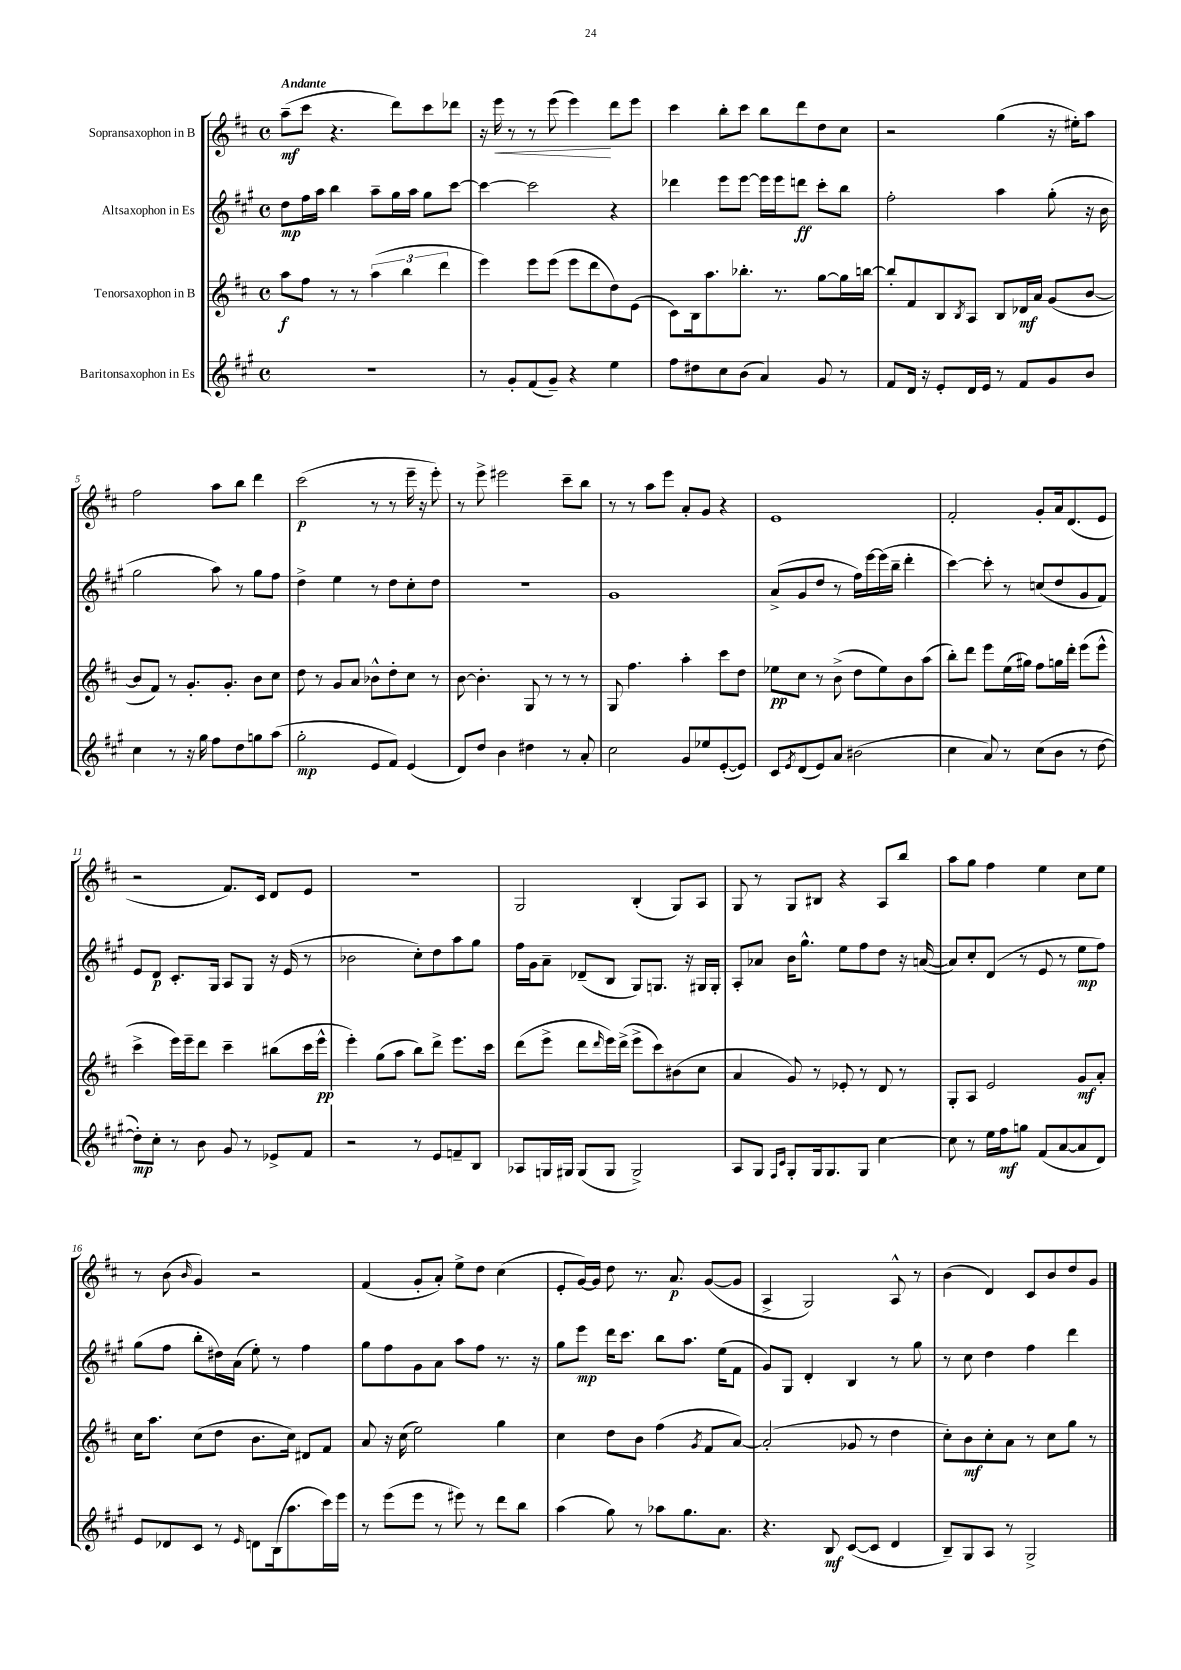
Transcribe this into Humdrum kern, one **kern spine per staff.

**kern	**dynam	**kern	**dynam	**kern	**dynam	**kern	**dynam
*part4	*part4	*part3	*part3	*part2	*part2	*part1	*part1
*staff4	*staff4	*staff3	*staff3	*staff2	*staff2	*staff1	*staff1
*I"Baritonsaxophon in Es	*	*I"Tenorsaxophon in B	*	*I"Altsaxophon in Es	*	*I"Sopransaxophon in B	*
*clefG2	*	*clefG2	*	*clefG2	*	*clefG2	*
*k[f#c#g#]	*	*k[f#c#]	*	*k[f#c#g#]	*	*k[f#c#]	*
*M4/4	*	*M4/4	*	*M4/4	*	*M4/4	*
*met(c)	*	*met(c)	*	*met(c)	*	*met(c)	*
=1	=1	=1	=1	=1	=1	=1	=1
!	!	!	!	!	!	!LO:TX:a:B:t=Andante	!
1r	.	8aa\L	f	8dd\L	mp	(8aa~\L	mf
.	.	8ff#\J	.	16ff#\L	.	8ccc#\J	.
.	.	.	.	16aa\JJ	.	.	.
.	.	8r	.	4bb\	.	4.r	.
.	.	8r	.	.	.	.	.
.	.	(6aa\	.	8aa~\L	.	.	.
.	.	.	.	16gg#\L	.	8ddd\L)	.
.	.	6bb\	.	.	.	.	.
.	.	.	.	16aa\JJ	.	.	.
.	.	.	.	8gg#\L	.	8ccc#\	.
.	.	6ddd\	.	.	.	.	.
.	.	.	.	[8ccc#\J	.	8ddd-X\J	.
=2	=2	=2	=2	=2	=2	=2	=2
8r	.	4eee\)	.	4ccc#\_	.	16r	.
!	!	!	!	!	!	!	!LO:HP:b
.	.	.	.	.	.	16eee\	<
8g#'/L	.	.	.	.	.	8r	.
(8f#/	.	8eee\L	.	2ccc#\]	.	8r	.
8g#~/J)	.	(8eee\J	.	.	.	(8eee\	.
4r	.	8eee\L	.	.	.	4eee\)	.
.	.	8ddd\	.	.	.	.	.
4ee\	.	8dd\)	.	4r	.	8ddd\L	[
.	.	(8e\J	.	.	.	8eee\J	.
=3	=3	=3	=3	=3	=3	=3	=3
8ff#\L	.	8c#\L)	.	4ddd-X\	.	4ccc#\	.
8dd#X\	.	16B\k	.	.	.	.	.
.	.	8.aa\	.	.	.	.	.
8cc#\	.	.	.	8eee\L	.	8bb'\L	.
(8b\J	.	8.bb-X'\J	.	[8eee\J	.	8ccc#\J	.
4a/)	.	.	.	16eee\LL]	.	8bb\L	.
.	.	8.r	.	16eee\J	.	.	.
.	.	.	.	8dddn\J	ff	8ddd\	.
8g#/	.	[8gg\L	.	8ccc#'\L	.	8dd\	.
8r	.	16gg\L]	.	8bb\J	.	8cc#\J	.
.	.	[16bbn\JJ	.	.	.	.	.
=4	=4	=4	=4	=4	=4	=4	=4
8f#/L	.	8bb'/L]	.	2ff#'\	.	2r	.
16d/Jk	.	8f#/	.	.	.	.	.
16r	.	.	.	.	.	.	.
8e'/L	.	8B/	.	.	.	.	.
.	.	8qB/	.	.	.	.	.
16d/L	.	8A/J	.	.	.	.	.
16e/JJ	.	.	.	.	.	.	.
8r	.	8B/L	.	4aa\	.	(4gg\	.
8f#/L	.	16d-X/L	mf	.	.	.	.
.	.	16a/JJ	.	.	.	.	.
8g#/	.	(8g/L	.	(8gg#'\	.	16r	.
.	.	.	.	.	.	16ee#X'\KL)	.
8b/J	.	[8b/J	.	16r	.	8aa\J	.
.	.	.	.	16b\	.	.	.
!!LO:LB:g=z
=5	=5	=5	=5	=5	=5	=5	=5
4cc#\	.	8b/L]	.	2gg#\	.	2ff#\	.
.	.	8f#/J)	.	.	.	.	.
8r	.	8r	.	.	.	.	.
16r	.	8.g'/L	.	.	.	.	.
16gg#\	.	.	.	.	.	.	.
8ff#\L	.	.	.	8aa\)	.	8aa\L	.
.	.	8.g'/J	.	.	.	.	.
8dd\	.	.	.	8r	.	8bb\J	.
8ggn\	.	8b\L	.	8gg#\L	.	4ddd\	.
(8aa\J	.	8cc#\J	.	8ff#\J	.	.	.
=6	=6	=6	=6	=6	=6	=6	=6
2gg#'\	mp	8dd\	.	4dd^\	.	(2ccc#\	p
.	.	8r	.	.	.	.	.
.	.	8g/L	.	4ee\	.	.	.
.	.	8a/J	.	.	.	.	.
8e/L	.	8b-X^^\L	.	8r	.	8r	.
8f#/J)	.	8dd'\	.	8dd\L	.	8r	.
(4e/	.	8cc#\J	.	8cc#'\	.	16eee~\	.
.	.	.	.	.	.	16r	.
.	.	8r	.	8dd\J	.	8eee'\)	.
=7	=7	=7	=7	=7	=7	=7	=7
8d/L)	.	[8b\	.	1r	.	8r	.
8dd/J	.	4.b'\]	.	.	.	8eee^\	.
4b\	.	.	.	.	.	2eee#X\	.
4dd#X\	.	8G/	.	.	.	.	.
.	.	8r	.	.	.	.	.
8r	.	8r	.	.	.	8ccc#~\L	.
8a'/	.	8r	.	.	.	8bb\J	.
=8	=8	=8	=8	=8	=8	=8	=8
2cc#\	.	8G/	.	1g#	.	8r	.
.	.	4.ff#\	.	.	.	8r	.
.	.	.	.	.	.	8aa\L	.
.	.	.	.	.	.	8eee\J	.
8g#/L	.	4aa'\	.	.	.	8a'/L	.
8ee-X/	.	.	.	.	.	8g/J	.
([8e'/	.	8ccc#\L	.	.	.	4r	.
8e/J])	.	8dd\J	.	.	.	.	.
=9	=9	=9	=9	=9	=9	=9	=9
8c#/L	.	8ee-X\L	pp	(8a^/L	.	1e	.
8qe/	.	.	.	.	.	.	.
(8d/	.	8cc#\J	.	8g#/	.	.	.
8e/)	.	8r	.	8dd/J	.	.	.
8a/J	.	(8b^\	.	8r	.	.	.
(2b#X\	.	8dd\L	.	16ff#\LL)	.	.	.
.	.	.	.	[16eee\	.	.	.
.	.	8ee-\)	.	(16eee\]	.	.	.
.	.	.	.	16bb~\JJ	.	.	.
.	.	8b\	.	4ddd'\	.	.	.
.	.	(8aa\J	.	.	.	.	.
=10	=10	=10	=10	=10	=10	=10	=10
4cc#\	.	8bb'\L)	.	[4ccc#\)	.	2f#'/	.
.	.	8ddd\J	.	.	.	.	.
8a/)	.	8eee\L	.	8ccc#'\]	.	.	.
8r	.	(16ee\L	.	8r	.	.	.
.	.	16gg#X\JJ)	.	.	.	.	.
(8cc#\L	.	8ff#\L	.	(8ccn/L	.	8g'/L	.
8b\J	.	16ggn\L	.	8dd/	.	16a/k	.
.	.	16ddd'\JJ	.	.	.	(8.d/	.
8r	.	(8eee\L	.	8g#/	.	.	.
[8dd\	.	8eee^^\J	.	8f#/J)	.	8e/J	.
!!LO:LB:g=z
=11	=11	=11	=11	=11	=11	=11	=11
8dd'\L])	mp	4ccc#^\	.	8e/L	.	2r	.
8cc#'\J	.	.	.	8d/J	p	.	.
8r	.	16eee\LL)	.	8.c#'/L	.	.	.
.	.	16eee~\J	.	.	.	.	.
8b\	.	8ddd\J	.	.	.	.	.
.	.	.	.	16G#/Jk	.	.	.
8g#/	.	4ccc#~\	.	8A/L	.	8.f#/L)	.
8r	.	.	.	8G#/J	.	.	.
.	.	.	.	.	.	16c#/Jk	.
8e-X^/L	.	(8bb#X\L	.	16r	.	8d/L	.
.	.	.	.	(16e/	.	.	.
8f#/J	.	16ccc#\L	.	8r	.	8e/J	.
.	.	16eee^^\JJ	pp	.	.	.	.
=12	=12	=12	=12	=12	=12	=12	=12
2r	.	4eee'\)	.	2b-X\	.	1r	.
.	.	(8gg\L	.	.	.	.	.
.	.	8aa\J	.	.	.	.	.
8r	.	8bb\L)	.	8cc#'\L)	.	.	.
8e/L	.	8ddd^\J	.	8dd\	.	.	.
8fn~/	.	8.eee\L	.	8aa\	.	.	.
8B/J	.	.	.	8gg#\J	.	.	.
.	.	16ccc#\Jk	.	.	.	.	.
=13	=13	=13	=13	=13	=13	=13	=13
8A-X/L	.	(8ddd\L	.	16ff#\LL	.	2G/	.
.	.	.	.	16g#\J	.	.	.
16Gn/L	.	8eee^\J	.	8a~\J	.	.	.
16G#X/JJ	.	.	.	.	.	.	.
(8G#/L	.	8ddd\L	.	(8d-X~/L	.	.	.
.	.	16qqddd/	.	.	.	.	.
8G#/J	.	16eee\L)	.	8B/J	.	.	.
.	.	(16ddd^\JJ	.	.	.	.	.
2G#^/)	.	8eee^\L	.	8G#/L)	.	(4B'/	.
.	.	8ccc#\)	.	8.Gn/J	.	.	.
.	.	(8b#X\	.	.	.	8G/L)	.
.	.	.	.	16r	.	.	.
.	.	8cc#\J	.	16G#X/LL	.	8A/J	.
.	.	.	.	16G#'/JJ	.	.	.
=14	=14	=14	=14	=14	=14	=14	=14
8A/L	.	4a/	.	8A'/L	.	8G/	.
8G#/J	.	.	.	8a-X/J	.	8r	.
16qqF#/LL	.	.	.	.	.	.	.
16qqc#/JJ	.	.	.	.	.	.	.
8G#'/L	.	8g/)	.	16b\KL	.	8G/L	.
.	.	.	.	8.gg#^^\J	.	.	.
16G#/k	.	8r	.	.	.	8B#X/J	.
8.G#/	.	.	.	.	.	.	.
.	.	8e-X'/	.	8ee\L	.	4r	.
8G#/J	.	8r	.	8ff#\	.	.	.
[4cc#\	.	8d/	.	8dd\J	.	8A/L	.
.	.	8r	.	16r	.	8bb/J	.
.	.	.	.	([16an/	.	.	.
=15	=15	=15	=15	=15	=15	=15	=15
8cc#\]	.	8G'/L	.	8a/L])	.	8aa\L	.
8r	.	8A/J	.	8cc#'/	.	8gg\J	.
16ee\LL	.	2e/	.	(8d/J	.	4ff#\	.
16ff#\J	mf	.	.	.	.	.	.
8ggn\J	.	.	.	8r	.	.	.
(8f#/L	.	.	.	8e/	.	4ee\	.
[8a/	.	.	.	8r	.	.	.
8a/]	.	8g/L	mf	8ee\L	mp	8cc#\L	.
8d/J)	.	8a'/J	.	8ff#\J)	.	8ee\J	.
!!LO:LB:g=z
=16	=16	=16	=16	=16	=16	=16	=16
8e/L	.	16cc#\KL	.	(8gg#\L	.	8r	.
.	.	8.aa\J	.	.	.	.	.
8d-X/	.	.	.	8ff#\J	.	(8b\	.
.	.	.	.	.	.	16qqb/	.
8c#/J	.	(8cc#\L	.	8bb'\L	.	4g/)	.
8r	.	8dd\J	.	16dd#X\L)	.	.	.
.	.	.	.	(16a\JJ	.	.	.
16qqe/	.	.	.	.	.	.	.
8dn\L	.	8.b\L	.	8ee'\)	.	2r	.
(16B\k	.	.	.	8r	.	.	.
8.aa\	.	16cc#\Jk)	.	.	.	.	.
.	.	8d#X/L	.	4ff#\	.	.	.
16ccc#\L)	.	8f#/J	.	.	.	.	.
16eee\JJ	.	.	.	.	.	.	.
=17	=17	=17	=17	=17	=17	=17	=17
8r	.	8a/	.	8gg#\L	.	(4f#/	.
(8eee\L	.	16r	.	8ff#\	.	.	.
.	.	(16cc#\	.	.	.	.	.
8eee\J	.	2ee\)	.	8g#\	.	8g'/L	.
8r	.	.	.	8a\J	.	8a'/J)	.
8eee#X\)	.	.	.	8aa\L	.	8ee^\L	.
8r	.	.	.	8ff#\J	.	8dd\J	.
8ddd\L	.	4gg\	.	8.r	.	(4cc#\	.
8bb\J	.	.	.	.	.	.	.
.	.	.	.	16r	.	.	.
=18	=18	=18	=18	=18	=18	=18	=18
(4aa\	.	4cc#\	.	8gg#\L	.	8e'/L	.
.	.	.	.	8eee\J	mp	[16g/L)	.
.	.	.	.	.	.	16g/JJ]	.
8gg#\)	.	8dd\L	.	16ddd\KL	.	8dd\	.
.	.	.	.	8.ccc#\J	.	.	.
8r	.	8b\J	.	.	.	8.r	.
8aa-X\L	.	(4ff#\	.	8bb\L	.	.	.
.	.	.	.	.	.	8.a/	p
8.gg#\	.	.	.	8.aa\J	.	.	.
.	.	8qg/	.	.	.	.	.
.	.	8f#/L	.	.	.	([8g/L	.
8.a\J	.	.	.	(16ee\KL	.	.	.
.	.	[8a/J)	.	8f#\J	.	8g/J]	.
=19	=19	=19	=19	=19	=19	=19	=19
4.r	.	(2a'/]	.	8g#/L)	.	4A^/	.
.	.	.	.	8G#/J	.	.	.
.	.	.	.	4d'/	.	2G/)	.
8B/	mf	.	.	.	.	.	.
([8c#/L	.	8g-X/	.	4B/	.	.	.
8c#/J]	.	8r	.	.	.	.	.
4d/	.	4dd\	.	8r	.	8A^^/	.
.	.	.	.	8gg#\	.	8r	.
=20	=20	=20	=20	=20	=20	=20	=20
8B~/L)	.	8cc#'\L)	.	8r	.	(4b\	.
8G#/	.	8b\	mf	8cc#\	.	.	.
8A/J	.	8cc#'\	.	4dd\	.	4d/)	.
8r	.	8a\J	.	.	.	.	.
2G#^/	.	8r	.	4ff#\	.	8c#/L	.
.	.	8cc#\L	.	.	.	8b/	.
.	.	8gg\J	.	4ddd\	.	8dd/	.
.	.	8r	.	.	.	8g/J	.
==	==	==	==	==	==	==	==
*-	*-	*-	*-	*-	*-	*-	*-
